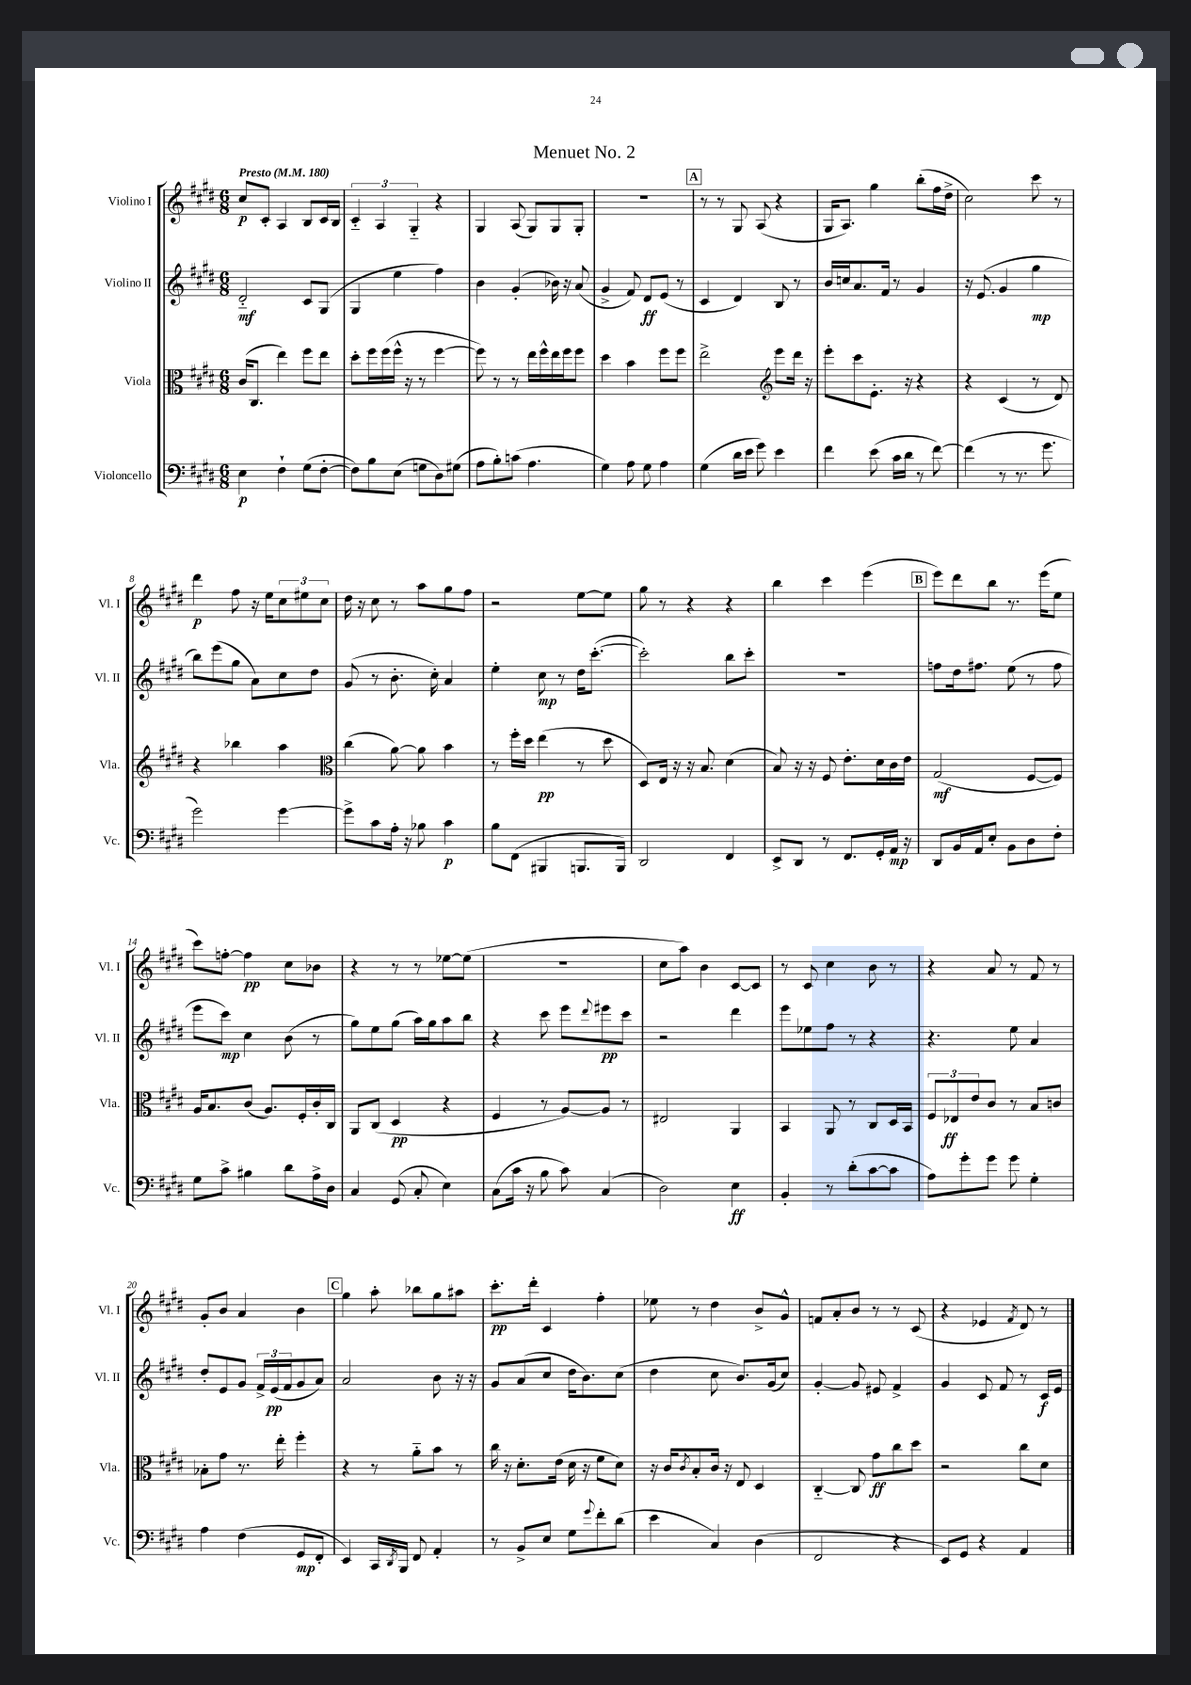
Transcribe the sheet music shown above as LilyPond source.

\header { title = "Menuet No. 2" }
<<
\new StaffGroup <<
\new Staff = "s0" \with { instrumentName = "Violino I" shortInstrumentName = "Vl. I" } {
    \clef treble \key e \major \numericTimeSignature \time 6/8 \tempo "Presto" 4 = 180
    cis''8\p cis'8-. a4 b8 cis'16 b16 |
    \tuplet 3/2 { cis'4-_ a4 gis4-_ } r4 |
    gis4 a8( gis8) gis8 gis8-. |
    R2. |
    \mark \markup { \box "A" } r8 r8 gis8 a8( r4 |
    gis16 a8.) gis''4 b''8-.( fis''16 dis''16-> |
    cis''2) cis'''8 r8 |
    dis'''4\p fis''8 r16 e''16 \tuplet 3/2 { cis''8 eis''8 cis''8 } |
    dis''16 r16 cis''8 r8 a''8 gis''8 fis''8 |
    r2 e''8~ e''8 |
    gis''8 r8 r4 r4 |
    b''4 cis'''4 e'''4( |
    \mark \markup { \box "B" } e'''8) dis'''8 b''8 r8. e'''16( e''8 |
    cis'''8) f''8~-. f''4\pp cis''8 bes'8 |
    r4 r8 r8 ees''8~ ees''8( |
    R2. |
    cis''8 a''8) b'4 cis'8~ cis'8 |
    r8 cis'8 cis''4 b'8 r8 |
    r4 a'8 r8 fis'8 r8 |
    gis'8-. b'8 a'4 b'4 |
    \mark \markup { \box "C" } gis''4 a''8-. bes''8 gis''8 ais''8 |
    cis'''8.-.\pp dis'''16-. cis'4 fis''4-. |
    ees''8 r8 dis''4 b'8-> gis'8-^ |
    f'8 a'8-. b'8 r8 r8 cis'8( |
    r4 ees'4 \acciaccatura { fis'8 } dis'8) r8 \bar "|." |
}
\new Staff = "s1" \with { instrumentName = "Violino II" shortInstrumentName = "Vl. II" } {
    \clef treble \key e \major \numericTimeSignature \time 6/8
    dis'2-_\mf cis'8 gis8( |
    gis4 e''4 fis''4) |
    b'4 gis'4-.( bes'16) r16 a'8( |
    gis'4-> fis'8) dis'8\ff e'8( r8 |
    \mark \markup { \box "A" } cis'4 dis'4) b8 r8 |
    b'16 c''16 a'8. fis'16 r8 gis'4 |
    r16 e'8.( gis'4 gis''4\mp |
    b''8) e'''8( gis''8 a'8) cis''8 dis''8 |
    gis'8( r8 b'8.-. cis''16-.) a'4 |
    e''4-. cis''8\mp r8 dis''16 cis'''8.~-.( |
    cis'''2-.) b''8 cis'''8-. |
    R2. |
    \mark \markup { \box "B" } f''8 dis''16 fis''8. e''8( r8 fis''8 |
    e'''8 cis'''8\mp) cis''4 b'8( r8 |
    gis''8) e''8 gis''8( a''16) gis''16 a''8 b''8 |
    r4 cis'''8 e'''8 \appoggiatura { dis'''8 } eis'''8\pp cis'''8 |
    r2 dis'''4 |
    e'''8 ees''8 fis''8 r8 r4 |
    r4. e''8 a'4 |
    dis''8-. e'8 gis'8 \tuplet 3/2 { fis'16-> e'16\pp( fis'16 } gis'8 a'8) |
    \mark \markup { \box "C" } a'2 b'8 r16 r16 |
    gis'8 a'8( cis''8 dis''16 b'8.) cis''8( |
    dis''4 cis''8 b'8.) gis'16( cis''8) |
    gis'4~-. gis'8 eis'8 fis'4-> |
    gis'4 cis'8 fis'8 r8 cis'16\f e'16 \bar "|." |
}
\new Staff = "s2" \with { instrumentName = "Viola" shortInstrumentName = "Vla." } {
    \clef alto \key e \major \numericTimeSignature \time 6/8
    cis'16( cis8. e''4) fis''8 e''8 |
    dis''8-. fis''16 fis''16( fis''16-^ r16 r8 fis''4~ |
    fis''8) r8 r8 e''16 fis''16-^ e''16 fis''16 fis''8 |
    dis''4 b'4 fis''8 fis''8 |
    \mark \markup { \box "A" } e''2-> \clef treble e'''8 dis'''16 r16 |
    e'''8-. cis'''8 e'8.-. r16 r4 |
    r4 cis'4( r8 dis'8) |
    r4 bes''4 a''4 |
    \clef alto cis''4( a'8~) a'8 b'4 |
    r8 fis''16-. dis''16 e''4\pp( r8 dis''8 |
    dis8) e16 r16 r16 b8. dis'4( |
    b8) r16 r16 fis8 e'8.-. dis'16 cis'16 e'16 |
    \mark \markup { \box "B" } gis2\mf( fis8~ fis8) |
    a16 b8. cis'8( a8.) fis16-. cis'16-. cis16 |
    a,8 cis8( dis4\pp r4 |
    fis4 r8 a8~) a8 r8 |
    eis2 a,4 |
    b,4 a,8 r8 cis8 dis16 b,16 |
    \tuplet 3/2 { fis8 ees8\ff e'8 } cis'8 r8 b8 c'8 |
    bes8-. gis'8 r8. e''16-. fis''4-. |
    \mark \markup { \box "C" } r4 r8 a'8-_ b'8 r8 |
    cis''16 r16 dis'8.-. e'16( dis'16 r16 fis'8 dis'8) |
    r16 cis'16 \acciaccatura { cis'8 } b8-. cis'16 r16 e8 dis4 |
    cis4~-_ cis8 gis'8\ff cis''8 dis''8 |
    r2 cis''8 dis'8 \bar "|." |
}
\new Staff = "s3" \with { instrumentName = "Violoncello" shortInstrumentName = "Vc." } {
    \clef bass \key e \major \numericTimeSignature \time 6/8
    e4\p fis4-! gis8( fis8~-. |
    fis8) b8 e8( g8 dis8) gis8( |
    a8 b8-.) c'8( a4. |
    gis4) a8 gis8 a4 |
    \mark \markup { \box "A" } gis4( dis'16 e'16 gis'8) e'4 |
    fis'4 e'8( cis'16 dis'16 r8 fis'8~) |
    fis'4( r8 r8. gis'8. |
    gis'2) gis'4~ |
    gis'8-> cis'8 a16-. r16 bes8 cis'4\p |
    b8 fis,8( bis,,4 b,,8. b,,16) |
    dis,2 fis,4 |
    e,8-> dis,8 r8 fis,8. gis,16-. a,16\mp r16 |
    \mark \markup { \box "B" } dis,8 b,16 a,16 e8-. b,8 dis8 fis8-. |
    gis8 cis'8-> bis4 dis'8 a16-> dis16 |
    cis4 gis,8( cis8-. e4) |
    cis8( cis'16 r16 b8 cis'8) cis4( |
    dis2) e4\ff |
    b,4-. r8 dis'8-.( cis'8~ cis'8 |
    a8) gis'8-. gis'8 gis'8 gis4-. |
    a4 fis4( gis,8\mp fis,8-. |
    \mark \markup { \box "C" } e,4) cis,16 \acciaccatura { dis,8 } b,,16 fis,8 a,4-. |
    r8 b,8-> e8 gis8 \appoggiatura { gis'8 } fis'8-. dis'8( |
    e'4 cis4) dis4( |
    fis,2 r4 |
    e,8) gis,8 r4 a,4 \bar "|." |
}
>>
>>
